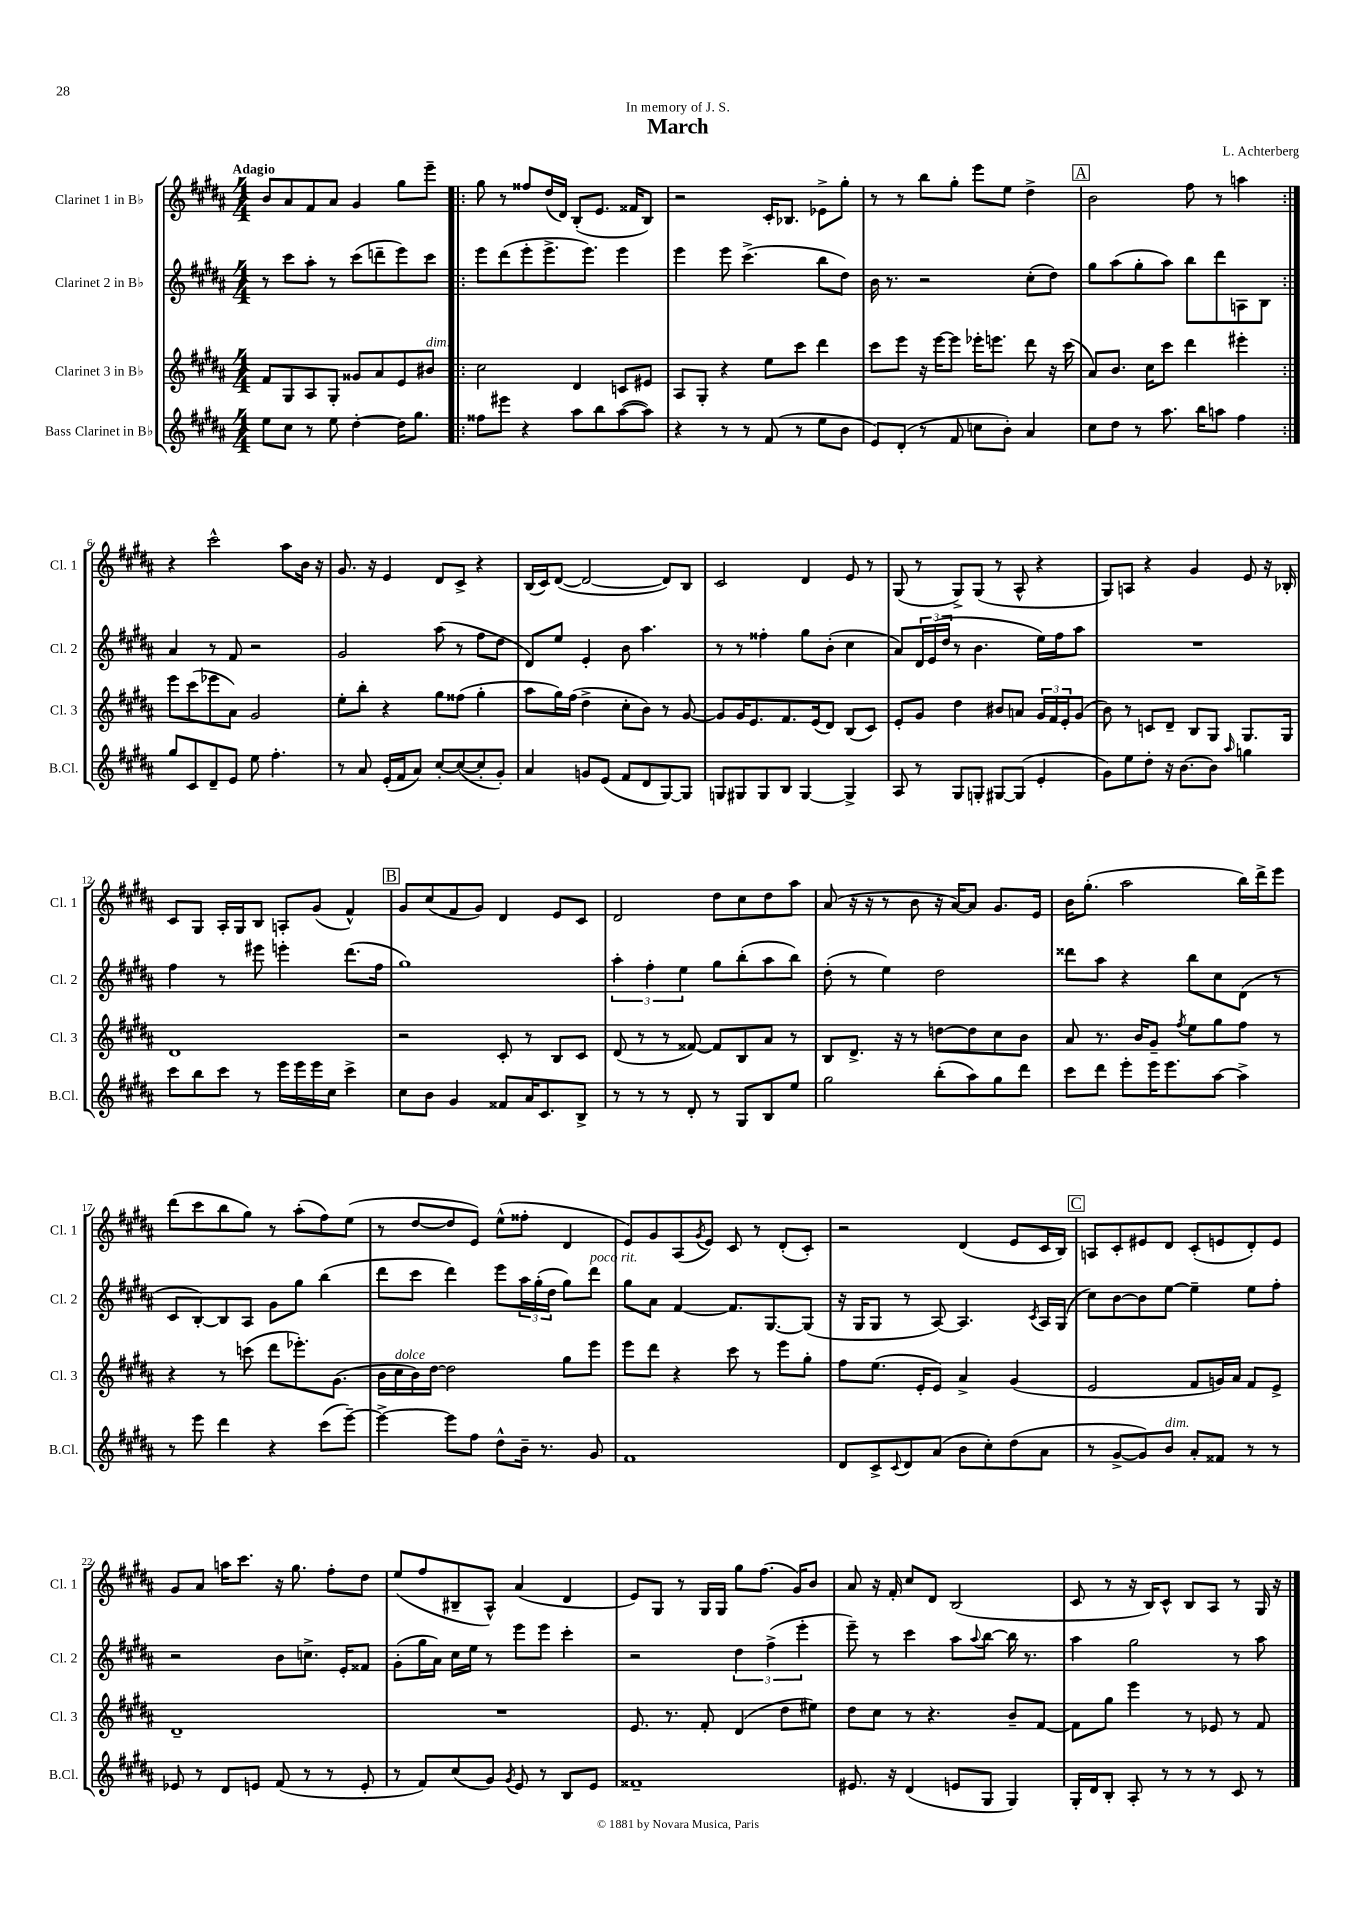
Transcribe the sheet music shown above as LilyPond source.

\header { title = "March" composer = "L. Achterberg" dedication = "In memory of J. S." }
<<
\new StaffGroup <<
\new Staff = "s0" \with { instrumentName = "Clarinet 1 in Bb" shortInstrumentName = "Cl. 1" } {
    \clef treble \key b \major \numericTimeSignature \time 4/4 \tempo "Adagio"
    b'8 ais'8 fis'8 ais'8 gis'4 gis''8 e'''8-- |
    \repeat volta 2 { gis''8 r8 fisis''8 dis''16( dis'16) b8-.( e'8. fisis'16 b8) |
    r2 cis'16-. bes8. ees'8-> gis''8-. |
    r8 r8 b''8 gis''8-. e'''8 e''8 dis''4-> |
    \mark \markup { \box "A" } b'2 fis''8 r8 a''4 | }
    r4 cis'''2-^ ais''8 b'16 r16 |
    gis'8. r16 e'4 dis'8 cis'8-> r4 |
    b16( cis'16) dis'8~( dis'2~ dis'8) b8 |
    cis'2 dis'4 e'8 r8 |
    gis8( r8 gis8->) gis8( r8 ais8-^ r4 |
    gis8) a8 r4 gis'4 e'8 r16 bes16-. |
    cis'8 gis8 ais16-. gis16 b8 a8-. gis'8( fis'4-^) |
    \mark \markup { \box "B" } gis'8 cis''8( fis'8 gis'8) dis'4 e'8 cis'8 |
    dis'2 dis''8 cis''8 dis''8 ais''8 |
    ais'8( r16 r16 r8 b'8 r16 ais'16~) ais'8 gis'8. e'16 |
    b'16 gis''8.-.( ais''2 b''16) dis'''16-> e'''8 |
    dis'''8( cis'''8 b''8 gis''8) r8 ais''8-.( fis''8) e''8( |
    r8 dis''8~ dis''8 e'8) e''8-^( fisis''8-. dis'4 |
    e'8) gis'8 ais8( \acciaccatura { gis'8 } e'8) cis'8 r8 dis'8-.( cis'8-.) |
    r2 dis'4( e'8 cis'16 b16) |
    \mark \markup { \box "C" } a8 cis'8-. eis'8 dis'8 cis'8-.( e'8 dis'8-.) e'8 |
    gis'8 ais'8 a''16 cis'''8. r16 gis''8. fis''8-. dis''8 |
    e''8( fis''8 bis8-- ais8-^) ais'4( dis'4 |
    e'8) gis8 r8 gis16 gis16 gis''8 fis''8.( gis'16) b'8 |
    ais'8 r16 fis'16-. cis''8 dis'8 b2( |
    cis'8 r8 r16 b16) cis'8-^ b8 ais8 r8 gis16 r16 \bar "|." |
}
\new Staff = "s1" \with { instrumentName = "Clarinet 2 in Bb" shortInstrumentName = "Cl. 2" } {
    \clef treble \key b \major \numericTimeSignature \time 4/4
    r8 cis'''8 ais''8-. r8 cis'''8( d'''8-- e'''8) cis'''8 |
    \repeat volta 2 { e'''8 dis'''8( e'''8-. e'''8.-> e'''8.) e'''4 |
    e'''4 e'''8 cis'''4.->( b''8 dis''8) |
    b'16 r8. r2 cis''8-.( dis''8) |
    \mark \markup { \box "A" } gis''8 ais''8( gis''8-. ais''8) b''8 dis'''8 a8 b8 | }
    ais'4 r8 fis'8 r2 |
    gis'2 ais''8( r8 fis''8 dis''8 |
    dis'8) e''8 e'4-. b'8 ais''4. |
    r8 r8 fisis''4-. gis''8 b'8-.( cis''4 |
    ais'8) \tuplet 3/2 { dis'16 e'16( dis''16 } r8 b'4. e''16) fis''16 ais''8 |
    R1 |
    fis''4 r8 eis'''8 e'''4-. dis'''8.( fis''16 |
    \mark \markup { \box "B" } gis''1) |
    \tuplet 3/2 { ais''4-. fis''4-. e''4 } gis''8 b''8-.( ais''8 b''8) |
    dis''8-.( r8 e''4) dis''2 |
    disis'''8 ais''8 r4 b''8 cis''8 dis'8( r8 |
    cis'8 b8~-.) b8 ais8 gis'8 gis''8 b''4( |
    dis'''8 cis'''8 dis'''4) e'''8 \tuplet 3/2 { ais''16 gis''16-.( dis''16 } gis''8) dis'''8^\markup { \italic "poco rit." } |
    gis''8 ais'8 fis'4~ fis'8. gis8.~ gis8( |
    r16 gis16 gis8 r8 ais8~) ais4. \acciaccatura { cis'8 } ais16 gis16( |
    \mark \markup { \box "C" } cis''8) b'8~ b'8 e''8~ e''4-- e''8 fis''8-. |
    r2 b'8 c''8.-> e'16-. fisis'8 |
    gis'8-.( gis''16 ais'16) cis''16 e''16 r8 e'''8 e'''8 cis'''4-. |
    r2 \tuplet 3/2 { dis''4 fis''4->( e'''4-. } |
    e'''8--) r8 cis'''4 ais''8 \appoggiatura { ais''8 } b''8~ b''16 r8. |
    ais''4 gis''2 r8 ais''8 \bar "|." |
}
\new Staff = "s2" \with { instrumentName = "Clarinet 3 in Bb" shortInstrumentName = "Cl. 3" } {
    \clef treble \key b \major \numericTimeSignature \time 4/4
    fis'8 gis8 ais8 gis8-. gisis'8 ais'8 e'8 bis'8^\markup { \italic "dim." } |
    \repeat volta 2 { cis''2 dis'4 c'8 eis'8 |
    ais8 gis8-. r4 e''8 cis'''8 dis'''4 |
    cis'''8 e'''8 r16 e'''16~ e'''8 ees'''16-. e'''8. dis'''8 r16 cis'''16( |
    \mark \markup { \box "A" } ais'8) b'8. cis''16 cis'''8 dis'''4 eis'''4-. | }
    e'''8 cis'''8( ees'''8 ais'8) gis'2 |
    e''8-. b''8-. r4 gis''8 fisis''8( gis''4-. |
    ais''8 gis''16) fis''16( dis''4-> cis''8-. b'8) r8 gis'8~ |
    gis'8 gis'16 e'8. fis'8. e'16( dis'8) b8( cis'8) |
    e'8-. gis'8 dis''4 bis'8 a'8 \tuplet 3/2 { gis'16 fis'16 e'16-. } gis'8( |
    b'8) r8 c'8 dis'8-- b8 gis8 gis8. gis16 |
    dis'1 |
    \mark \markup { \box "B" } r2 cis'8-. r8 b8 cis'8 |
    dis'8( r8 r8 fisis'8~) fisis'8 b8 ais'8 r8 |
    b8 dis'8.-> r16 r8 d''8~ d''8 cis''8 b'8 |
    ais'8 r8. b'16 gis'8-- \acciaccatura { fis''8 } e''8 gis''8 fis''8 r8 |
    r4 r8 c'''8( dis'''8 ees'''8.-.) gis'8.( |
    b'16 cis''16^\markup { \italic "dolce" } b'16) dis''16~ dis''2 gis''8 e'''8 |
    e'''8 dis'''8 r4 cis'''8 r8 e'''8 gis''8-. |
    fis''8 e''8.( e'16-. e'8) ais'4-> gis'4( |
    \mark \markup { \box "C" } e'2 fis'8 g'16) ais'16 fis'8 e'8-> |
    dis'1-- |
    R1 |
    e'8. r8. fis'8-. dis'4( dis''8 eis''8) |
    dis''8 cis''8 r8 r4. b'8-- fis'8~ |
    fis'8 gis''8 e'''4 r8 ees'8 r8 fis'8 \bar "|." |
}
\new Staff = "s3" \with { instrumentName = "Bass Clarinet in Bb" shortInstrumentName = "B.Cl." } {
    \clef treble \key b \major \numericTimeSignature \time 4/4
    e''8 cis''8 r8 e''8 dis''4~-. dis''16 gis''8. |
    \repeat volta 2 { fisis''8 eis'''8 r4 ais''8 b''8 ais''8~( ais''8) |
    r4 r8 r8 fis'8( r8 e''8 b'8 |
    e'8) dis'8-.( r8 fis'8 c''8 b'8-.) ais'4 |
    \mark \markup { \box "A" } cis''8 dis''8 r8 ais''8. b''16 a''8 fis''4 | }
    gis''8 cis'8 dis'8-- e'8 e''8 fis''4.-. |
    r8 ais'8 e'16-.( fis'16 ais'8) cis''8~-. cis''8~( cis''8-. gis'8-.) |
    ais'4 g'8 e'8( fis'8 dis'8 gis8~) gis8 |
    g8 gis8 gis8 b8 gis4~ gis4-> |
    ais8 r8 gis8 g8-. gis8~ gis8( e'4-. |
    gis'8) e''8 dis''8-. r16 b'8.~ b'8 \grace { ais''16 } g''4 |
    cis'''8 b''8 cis'''8 r8 e'''16 e'''16 e'''16 cis''16 cis'''4-> |
    \mark \markup { \box "B" } cis''8 b'8 gis'4 fisis'8 ais'16 cis'8. b8-> |
    r8 r8 r8 dis'8-. r8 gis8 b8 e''8 |
    gis''2 b''8-.( ais''8) gis''8 dis'''8 |
    cis'''8 dis'''8 e'''8-. e'''16 e'''8. ais''8~ ais''4-> |
    r8 e'''8 dis'''4 r4 cis'''8( e'''8~--) |
    e'''4~-> e'''8 fis''8 dis''8-^ b'16-- r8. gis'8 |
    fis'1 |
    dis'8 cis'8-> \appoggiatura { cis'8 } dis'8 ais'8( b'8 cis''8-.) dis''8( ais'8 |
    \mark \markup { \box "C" } r8 gis'8~-> gis'8) b'8^\markup { \italic "dim." } ais'8-. fisis'8 r8 r8 |
    ees'8 r8 dis'8 e'8 fis'8( r8 r8 e'8-. |
    r8 fis'8) cis''8( gis'8) \acciaccatura { gis'8 } e'8 r8 b8 e'8 |
    fisis'1-- |
    eis'8. r16 dis'4( e'8 gis8 gis4) |
    gis16-. dis'16 b8-. ais8-. r8 r8 r8 cis'8 r8 \bar "|." |
}
>>
>>
